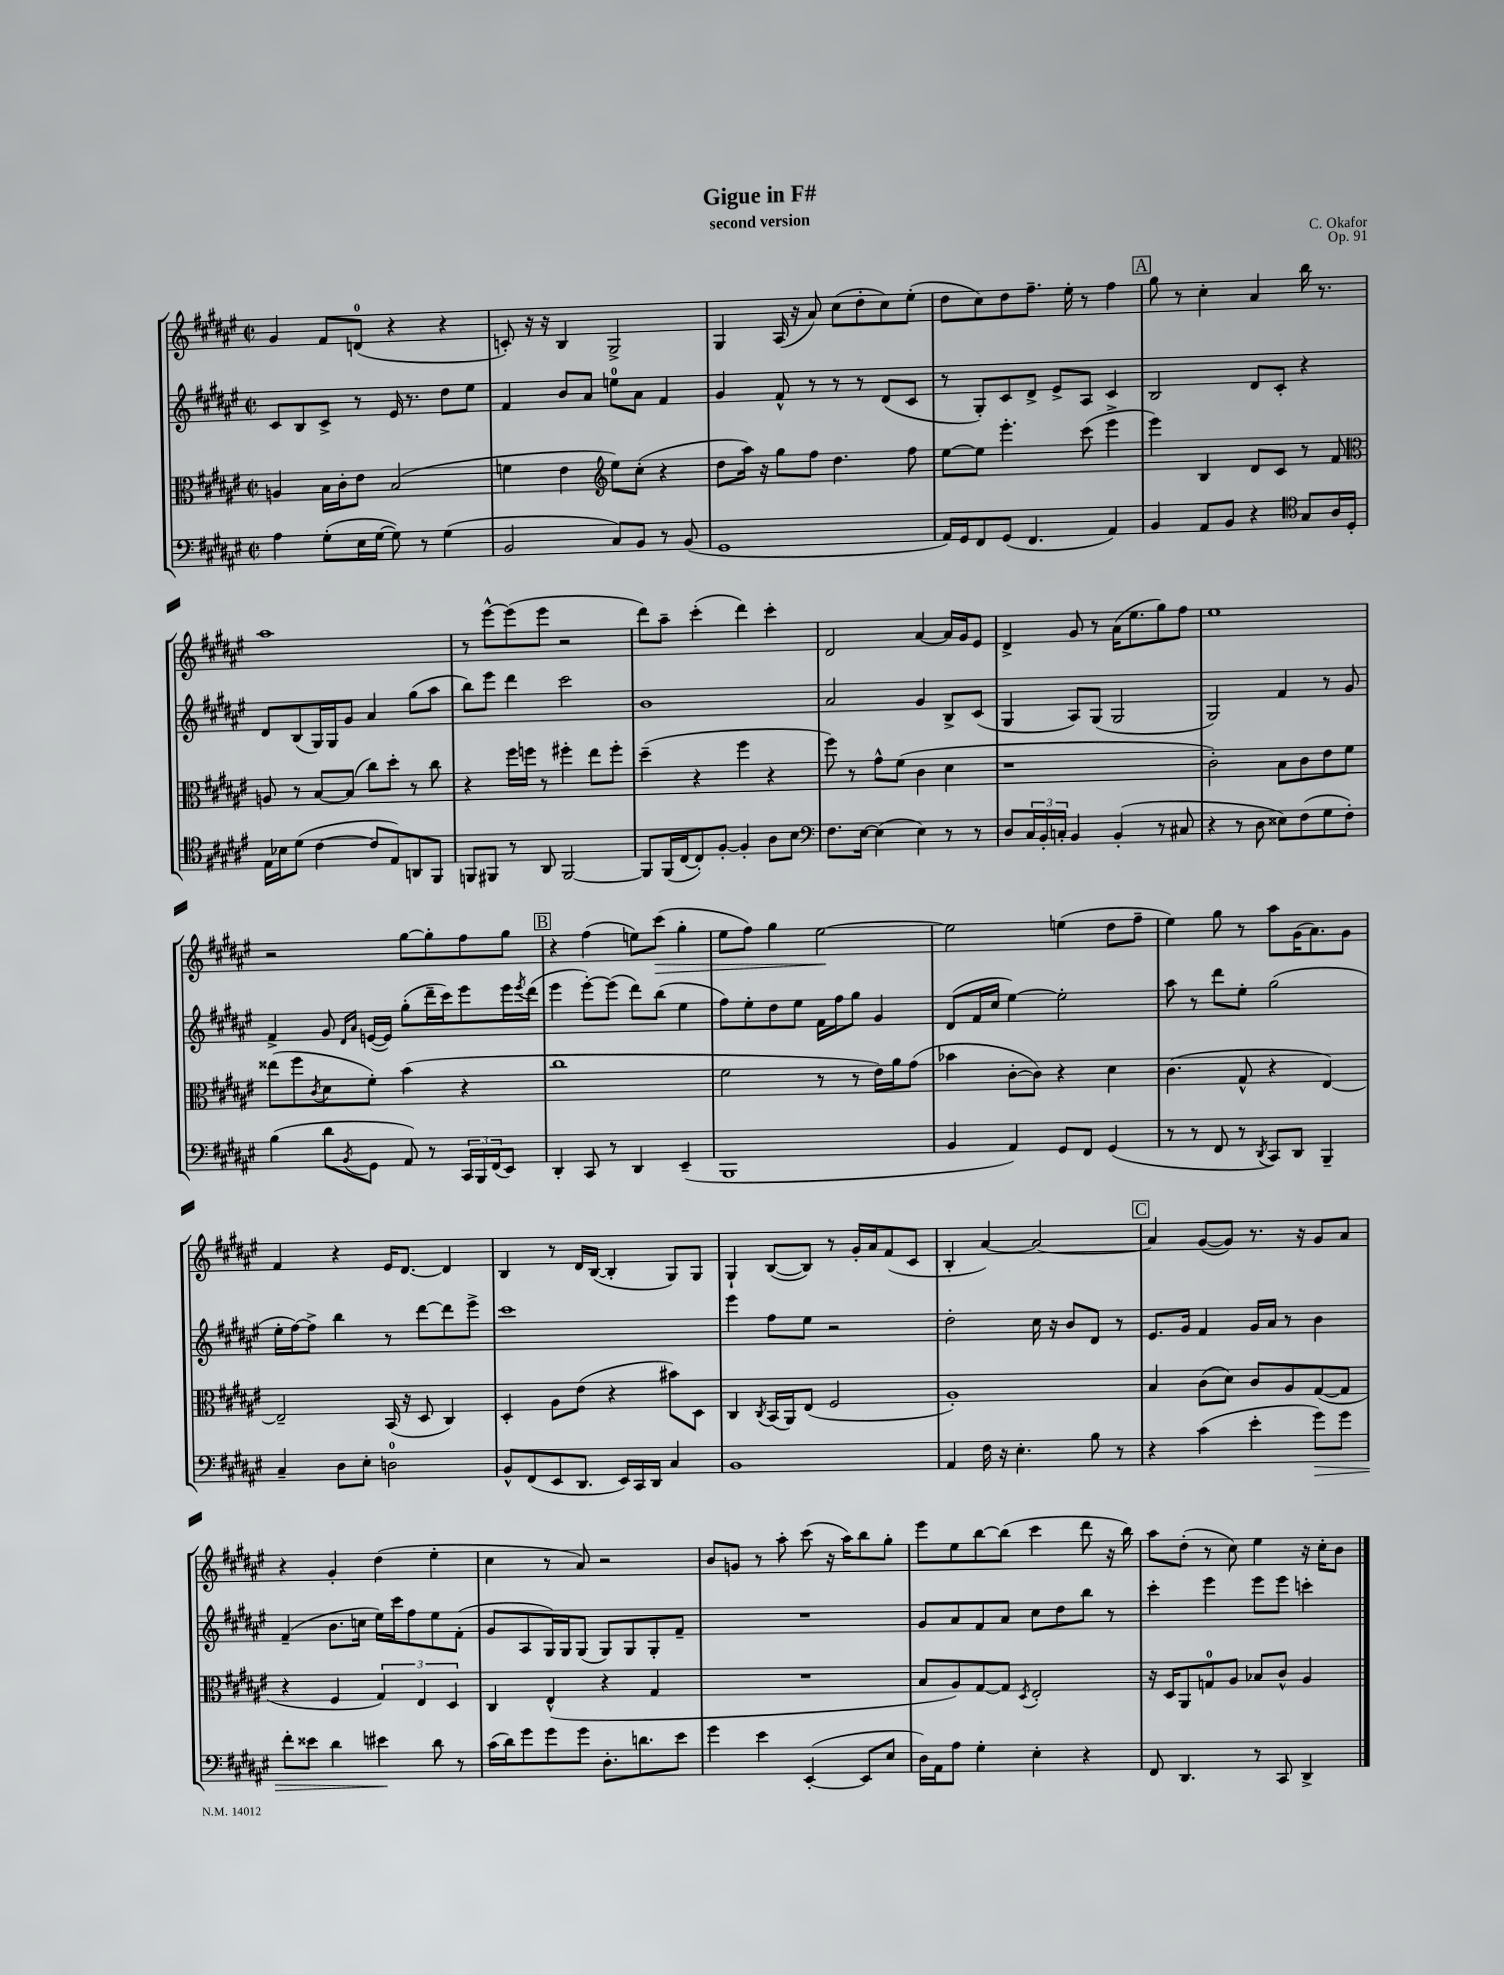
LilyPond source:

\header { title = "Gigue in F#" composer = "C. Okafor" subtitle = "second version" opus = "Op. 91" }
<<
\new StaffGroup <<
\new Staff = "s0" {
    \clef treble \key fis \major \defaultTimeSignature \time 2/2
    gis'4 fis'8 d'8-0( r4 r4 |
    c'8-.) r16 r16 b4 gis2-> |
    gis4 ais16( r16 ais'8) cis''8( dis''8-. cis''8) eis''8-.( |
    dis''8 cis''8) dis''8 fis''8.-- eis''16-. r8 fis''4 |
    \mark \markup { \box "A" } gis''8 r8 cis''4-. ais'4 b''16 r8. |
    ais''1 |
    r8 eis'''8~-^ eis'''8( eis'''8 r2 |
    dis'''8) ais''8-- cis'''4-.( dis'''4) cis'''4-. |
    dis'2 ais'4~ ais'16 gis'16 eis'8 |
    dis'4-> gis'8 r8 ais'16( eis''8. gis''8) fis''8 |
    eis''1 |
    r2 gis''8~ gis''8-. fis''8 gis''8 |
    \mark \markup { \box "B" } r4 fis''4( e''8) cis'''8\>( gis''4-. |
    eis''8 fis''8) gis''4 eis''2~\! |
    eis''2 e''4( dis''8 fis''8-- |
    eis''4) gis''8 r8 ais''8 gis'16( ais'8.) gis'8 |
    fis'4 r4 eis'16 dis'8.~ dis'4 |
    b4 r8 dis'16 b16~( b4-. gis8) gis8 |
    gis4-! b8~( b8) r8 gis'16-. ais'16 fis'8( cis'8 |
    b4-. ais'4~) ais'2~ |
    \mark \markup { \box "C" } ais'4 gis'8~( gis'8) r8. r16 gis'8 ais'8 |
    r4 gis'4-. dis''4( eis''4-. |
    cis''4 r8 ais'8) r2 |
    b'8 g'8 r8 ais''8-. cis'''8( r16 ais''16) b''8 gis''8-. |
    eis'''8 eis''8 b''8~ b''8( cis'''4 dis'''8 r16 b''16) |
    ais''8 dis''8-.( r8 cis''8) eis''4 r16 cis''16-. b'8 \bar "|." |
}
\new Staff = "s1" {
    \clef treble \key fis \major \defaultTimeSignature \time 2/2
    cis'8 b8 cis'8-> r8 eis'16 r8. dis''8 eis''8 |
    fis'4 b'8 ais'8 e''8-0 ais'8 fis'4 |
    gis'4 fis'8-^ r8 r8 r8 dis'8( cis'8 |
    r8 gis8-.) cis'8 dis'8-> eis'8-> ais8 cis'4 |
    \mark \markup { \box "A" } b2 dis'8 cis'8-. r4 |
    dis'8 b8( gis16) gis16 gis'8 ais'4 gis''8( ais''8 |
    b''8) eis'''8 dis'''4 cis'''2 |
    b'1 |
    ais'2 gis'4 b8-> cis'8( |
    gis4 ais8) gis8( gis2 |
    gis2) fis'4 r8 gis'8 |
    fis'4-> gis'8 \grace { dis'16 ais'16 } e'16~( e'16) gis''8-.( dis'''16-- cis'''16) eis'''8 eis'''16 \acciaccatura { eis'''8 } dis'''16( |
    \mark \markup { \box "B" } eis'''4 eis'''8~-.) eis'''8( dis'''8) b''8( eis''4 |
    fis''8) eis''8-. dis''8 eis''8 fis'16 fis''16 gis''8 gis'4 |
    dis'8( fis'16 cis''16 eis''4~) eis''2-. |
    ais''8 r8 dis'''8 eis''8-. gis''2( |
    eis''16-. fis''16~) fis''8-> b''4 r8 dis'''8~ dis'''8 eis'''8-> |
    cis'''1 |
    eis'''4 fis''8 eis''8 r2 |
    dis''2-. cis''16 r16 b'8 dis'8 r8 |
    \mark \markup { \box "C" } eis'8. gis'16 fis'4 gis'16 ais'16 r8 b'4 |
    fis'4--( b'8. c''16 eis''16) cis'''16 fis''8 eis''8 fis'8-.( |
    gis'8 ais8 gis16) gis16 gis8( gis8) gis8 gis8-. fis'8-- |
    R1 |
    gis'8 ais'8 fis'8 ais'8 cis''8 dis''8 b''8 r8 |
    cis'''4-. eis'''4 eis'''8 eis'''8 c'''4-. \bar "|." |
}
\new Staff = "s2" {
    \clef alto \key fis \major \defaultTimeSignature \time 2/2
    a4 b16 cis'16-. eis'8 b2( |
    f'4 eis'4 \clef treble eis''8) cis''8-.( r4 |
    dis''8 ais''16) r16 gis''8 fis''8 dis''4. fis''8 |
    eis''8~ eis''8 eis'''4.-. cis'''8( eis'''4-> |
    \mark \markup { \box "A" } eis'''4) b4 dis'8 cis'8 r8 fis'8 |
    \clef alto a8 r8 b8~ b8( cis''8) dis''8-. r8 cis''8 |
    r4 fis''16 f''16 r8 fis''4-. eis''8 fis''8-. |
    dis''4--( r4 fis''4 r4 |
    fis''8) r8 gis'8-^ fis'8( cis'4 dis'4 |
    r1 |
    cis'2-.) b8 cis'8 eis'8 fis'8 |
    eisis''8( fis''8 \acciaccatura { cis'8 } dis'8 fis'8-.) b'4( r4 |
    \mark \markup { \box "B" } cis''1 |
    fis'2 r8 r8 eis'16) ais'16 gis'8( |
    bes'4 cis'8~-. cis'8) r4 dis'4 |
    cis'4.( gis8-^ r4 eis4~) |
    eis2-- b,16( r16 dis8 cis4) |
    dis4-. ais8 eis'8( r4 bis'8) dis8 |
    cis4 \acciaccatura { cis8 } b,16( ais,16) eis8( fis2 |
    ais1-.) |
    \mark \markup { \box "C" } b4 cis'8( dis'8) cis'8 ais8 gis8~( gis8 |
    r4 fis4 \tuplet 3/2 { gis4) eis4 dis4 } |
    cis4 eis4-^( r4 gis4 |
    R1 |
    b8 ais8) gis8~ gis8 \acciaccatura { dis8 } eis2-. |
    r16 dis16 ais,8 g8-0 ais8 bes8 cis'8-^ ais4 \bar "|." |
}
\new Staff = "s3" {
    \clef bass \key fis \major \defaultTimeSignature \time 2/2
    ais4 gis8-.( eis16 gis16~ gis8) r8 gis4( |
    b,2 cis8) b,8 r8 b,8( |
    gis,1 |
    ais,16) gis,16 fis,8 gis,8( fis,4. ais,4) |
    \mark \markup { \box "A" } b,4 ais,8 b,8 r4 \clef tenor gis8 ais16 dis16-. |
    eis16 bes16 dis'8( cis'4~ cis'8 eis8) a,8 fis,8 |
    f,8 fis,8 r8 ais,8 fis,2~ |
    fis,8 fis,16( cis16~ cis8-.) fis8~-. fis4-. ais8 b8 |
    \clef bass fis8. eis16~ eis4( eis4) r8 r8 |
    dis8 \tuplet 3/2 { cis16 b,16-. c16-. } b,4 b,4-.( r8 cis8 |
    r4 r8 dis8 eisis8) fis8( gis8 fis8-.) |
    b4( dis'8 \acciaccatura { b,8 } gis,8 ais,8) r8 \tuplet 3/2 { cis,16 b,,16 fis,16( } eis,8) |
    \mark \markup { \box "B" } dis,4-. cis,8 r8 dis,4 eis,4--( |
    b,,1 |
    b,4 ais,4) gis,8 fis,8 gis,4( |
    r8 r8 fis,8 r8 \acciaccatura { dis,8 } cis,8) dis,8 b,,4-- |
    cis4-- dis8 eis8-. d2-0 |
    b,8-^ fis,8( eis,8 dis,8. eis,16) cis,16 dis,16 cis4 |
    b,1 |
    ais,4 fis16 r16 eis4.-. b8 r8 |
    \mark \markup { \box "C" } r4 cis'4( eis'4-. gis'8\>) gis'8 |
    fis'8-. eisis'8 dis'4 eis'4\! dis'8 r8 |
    cis'16( dis'16) gis'8 gis'8 gis'8 dis8.-. d'8. eis'8 |
    gis'4 eis'4 eis,4~-.( eis,8 eis8 |
    dis16) ais,16 ais8 gis4-. eis4-. r4 |
    fis,8 dis,4. r8 cis,8 dis,4-> \bar "|." |
}
>>
>>
\layout { \context { \Score \remove "Bar_number_engraver" } }
